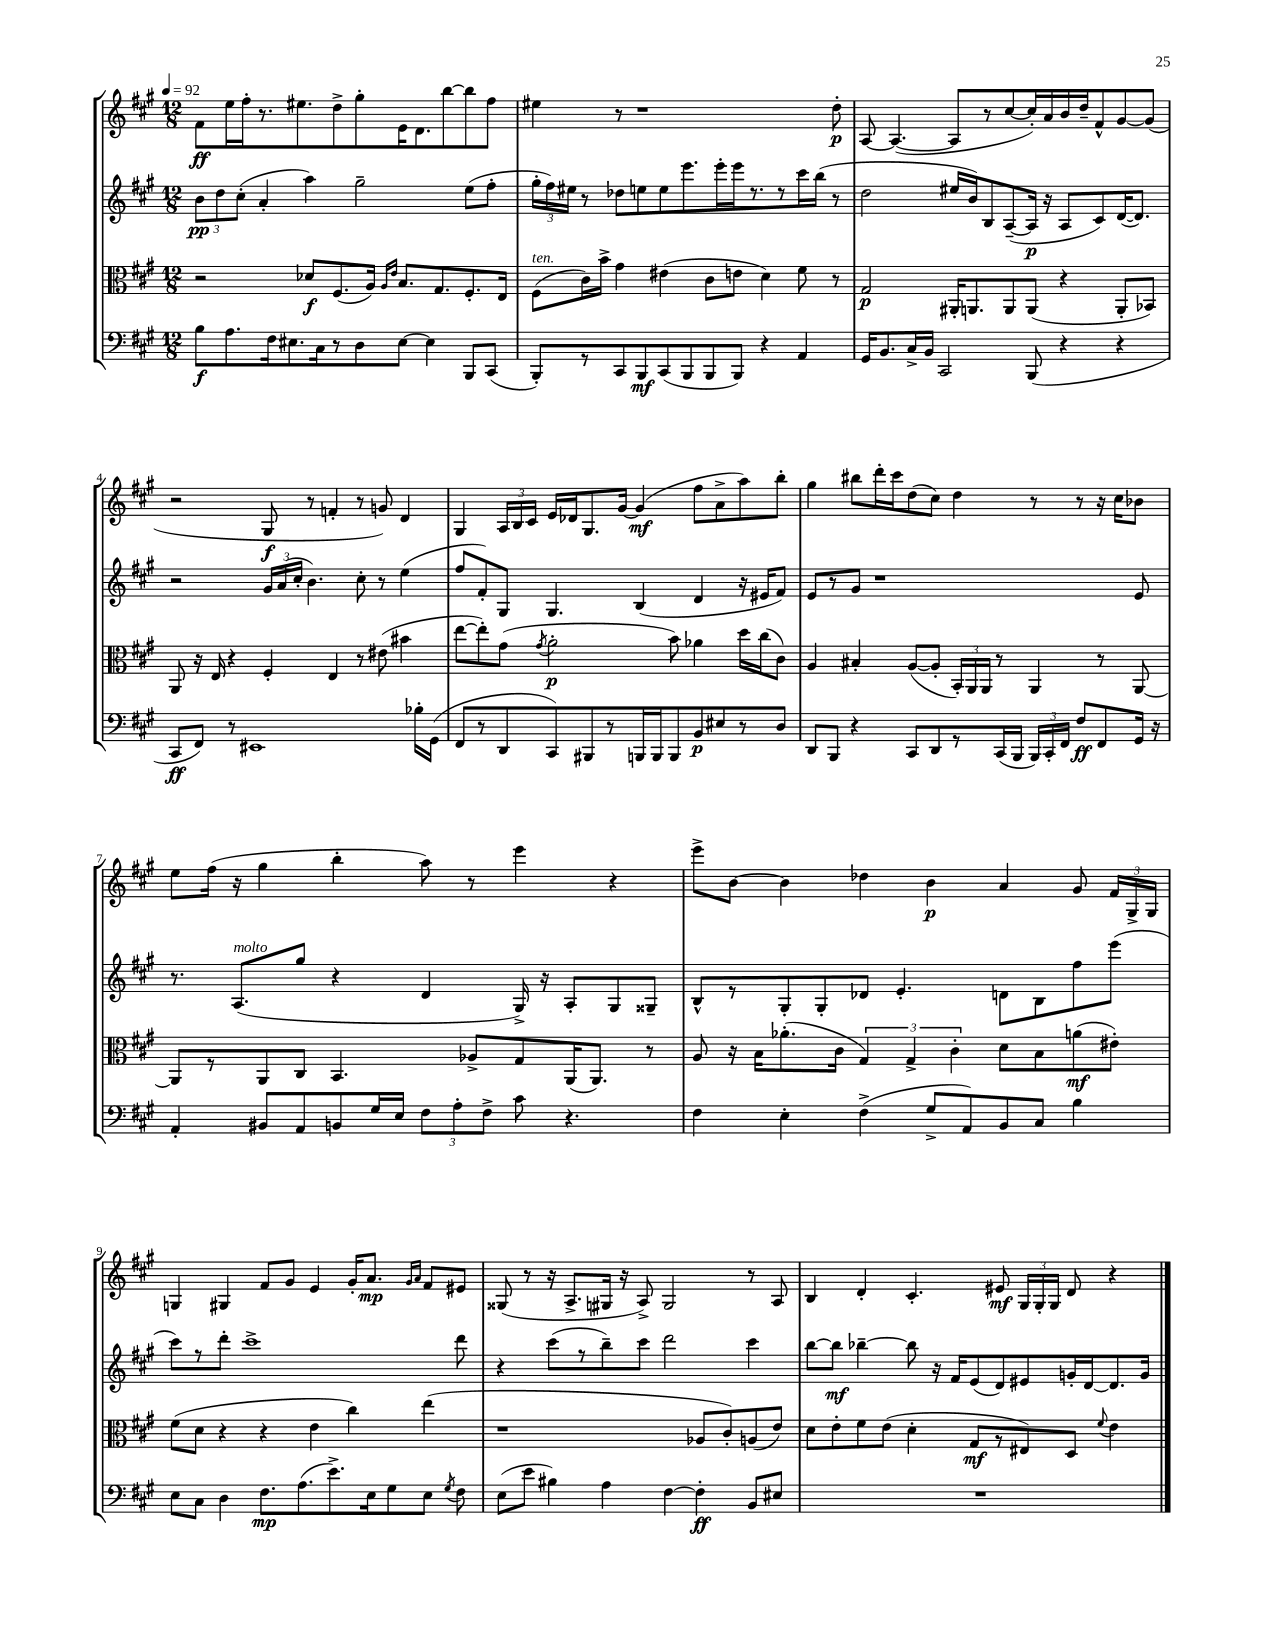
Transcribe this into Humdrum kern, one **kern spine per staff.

**kern	**kern	**kern	**kern
*staff4	*staff3	*staff2	*staff1
*clefF4	*clefC3	*clefG2	*clefG2
*k[f#c#g#]	*k[f#c#g#]	*k[f#c#g#]	*k[f#c#g#]
*M12/8	*M12/8	*M12/8	*M12/8
*MM92	*MM92	*MM92	*MM92
8B	2r	12b	8f#
.	.	12dd	.
8.A	.	.	16ee
.	.	(12cc#'	.
.	.	.	16ff#'
.	.	4a'	8.r
16F#	.	.	.
8.E#	.	.	.
.	.	.	8.ee#
.	8d-	4aa)	.
16C#	.	.	.
8r	(8.F#	.	8dd^
8D	.	2gg#~	8gg#'
.	16A)	.	.
.	16qqA	.	.
.	16qqe	.	.
[8E#	8.B	.	16e
.	.	.	8.d
4E#]	.	.	.
.	8.G#	.	.
.	.	.	[8bb
8BBB	8.F#'	(8ee	8bb]
(8CC#	.	8ff#'	8ff#
.	16E	.	.
=	=	=	=
8BBB')	(8F#	24gg#'	4ee#
.	.	24ff#)	.
.	.	24ee#	.
8r	16c#)	8r	.
.	16b^	.	.
8CC#	4g#	8dd-	8r
8BBB	.	8ee	1r
(8CC#	(4e#	8ee	.
8BBB	.	8.eee	.
8BBB	8c#	.	.
.	.	16eee'	.
8BBB)	8e	16eee	.
.	.	8.r	.
4r	4d)	.	.
.	.	8r	.
4AA	8f#	16ccc#	.
.	.	(16bb	.
.	8r	8r	8dd'
=	=	=	=
16GG#	2G#	2dd	[8A
8.BB	.	.	.
.	.	.	(4.A_
16C#^	.	.	.
16BB	.	.	.
2CC#	.	.	.
.	16AA#'	16ee#	8A]
.	8.AA	16b)	.
.	.	8B	8r
.	8AA	([8A~	[8cc#
(8BBB	(8AA	16A]	16cc#'])
.	.	16r	16a
4r	4r	8A	16b
.	.	.	16dd~
.	.	8c#)	8f#^^
4r	8AA'	([16d	[8g#
.	.	8.d])	.
.	8BB-)	.	(8g#]
=	=	=	=
8CC#	8AA	2r	2r
8FF#)	16r	.	.
.	16E	.	.
8r	4r	.	.
1EE#	.	.	.
.	4F#'	24g#	8G#
.	.	(24a	.
.	.	24cc#'	.
.	.	4.b)	8r
.	4E	.	4f'
.	8r	8cc#'	8r
.	(8e#	8r	8g)
.	4b#	(4ee	4d
16B-'	.	.	.
(16GG#	.	.	.
=	=	=	=
8FF#	[8ee	8ff#	4G#
8r	8ee'])	8f#')	.
8DD	(8g#	8G#	24A
.	.	.	24B
.	.	.	24c#
.	8qg#	.	.
8CC#)	2a'	4.G#	16e
.	.	.	16d-
8BBB#	.	.	8.G#
8r	.	.	.
.	.	.	[16g#
16BBB	.	(4B	(4g#]
16BBB	.	.	.
8BBB	8b)	.	.
8BB	4a-	4d	8ff#
8E#	.	.	8a^
8r	16dd	16r	8aa)
.	(16cc#	16e#	.
8D	8c#)	8f#)	8bb'
=	=	=	=
8DD	4A	8e	4gg#
8BBB	.	8r	.
4r	4B#'	8g#	8bb#
.	.	1r	16ddd'
.	.	.	16ccc#
8CC#	([8A	.	(8dd
8DD	8A']	.	8cc#)
8r	24BB')	.	4dd
.	24AA	.	.
.	24AA	.	.
(16CC#	8r	.	.
16BBB	.	.	.
24BBB)	4AA	.	8r
24CC#'	.	.	.
24FF#	.	.	.
8F#	.	.	8r
8FF#	8r	.	16r
.	.	.	16cc#
16GG#	[8AA	8e	8b-
16r	.	.	.
=	=	=	=
4AA'	8AA]	8.r	8ee
.	8r	.	(16ff#
.	.	(8.A	16r
8BB#	8AA	.	4gg#
8AA	8C#	8gg#	.
8BB	4.BB	4r	4bb'
16G#	.	.	.
16E	.	.	.
12F#	.	4d	8aa)
12A'	.	.	.
.	8A-^	.	8r
12F#^	.	.	.
8c#	8G#	16G#^)	4eee
.	.	16r	.
4.r	(16AA	8A'	.
.	8.AA)	.	.
.	.	8G#	4r
.	8r	8G##~	.
=	=	=	=
4F#	8A	8B^^	8eee^
.	16r	8r	[8b
.	16B	.	.
4E'	(8.a-'	8G#'	4b]
.	.	8G#'	.
.	16c#	.	.
(4F#^	6G#)	8d-	4dd-
.	.	4.e'	.
.	6G#^	.	.
8G#^	.	.	4b
.	6c#'	.	.
8AA)	.	.	.
8BB	8d	8d	4a
8C#	8B	8B	.
4B	(8a	8ff#	8g#
.	8e#')	(8eee	24f#
.	.	.	24G#^
.	.	.	24G#
=	=	=	=
8E	(8f#	8ccc#)	4G
8C#	8d	8r	.
4D	4r	8ddd'	4G#
.	.	1ccc#^	.
8.F#	4r	.	8f#
.	.	.	8g#
(8.A	.	.	.
.	4e	.	4e
8.e^)	.	.	.
.	4cc#)	.	16g#'
16E	.	.	8.a
8G#	.	.	.
.	.	.	16qqg#
.	.	.	16qqa
8E	(4ee	.	8f#
8qG#	.	.	.
8F#	.	8ddd	8e#
=	=	=	=
(8E	1r	4r	(8G##
8e	.	.	8r
4B#)	.	(8ccc#	16r
.	.	.	8.A^
.	.	8r	.
4A	.	8bb~)	16G#
.	.	.	16r
.	.	8ccc#	8A^)
[4F#	.	2ddd	2G#
4F#']	8A-	.	.
.	8c#')	.	.
8BB	(8A	4ccc#	8r
8E#	8e)	.	8A
=	=	=	=
1.r	8d	[8bb	4B
.	8e'	8bb]	.
.	8f#	[4bb-~	4d'
.	(8e	.	.
.	4d'	8bb-]	4.c#'
.	.	16r	.
.	.	16f#	.
.	8G#	(8e	.
.	8r	8d)	8e#
.	8E#)	8e#	24G#
.	.	.	24G#'
.	.	.	24G#
.	8D	16g'	8d
.	.	[16d	.
.	8qqf#	.	.
.	4e	8.d]	4r
.	.	16g	.
==	==	==	==
*-	*-	*-	*-
